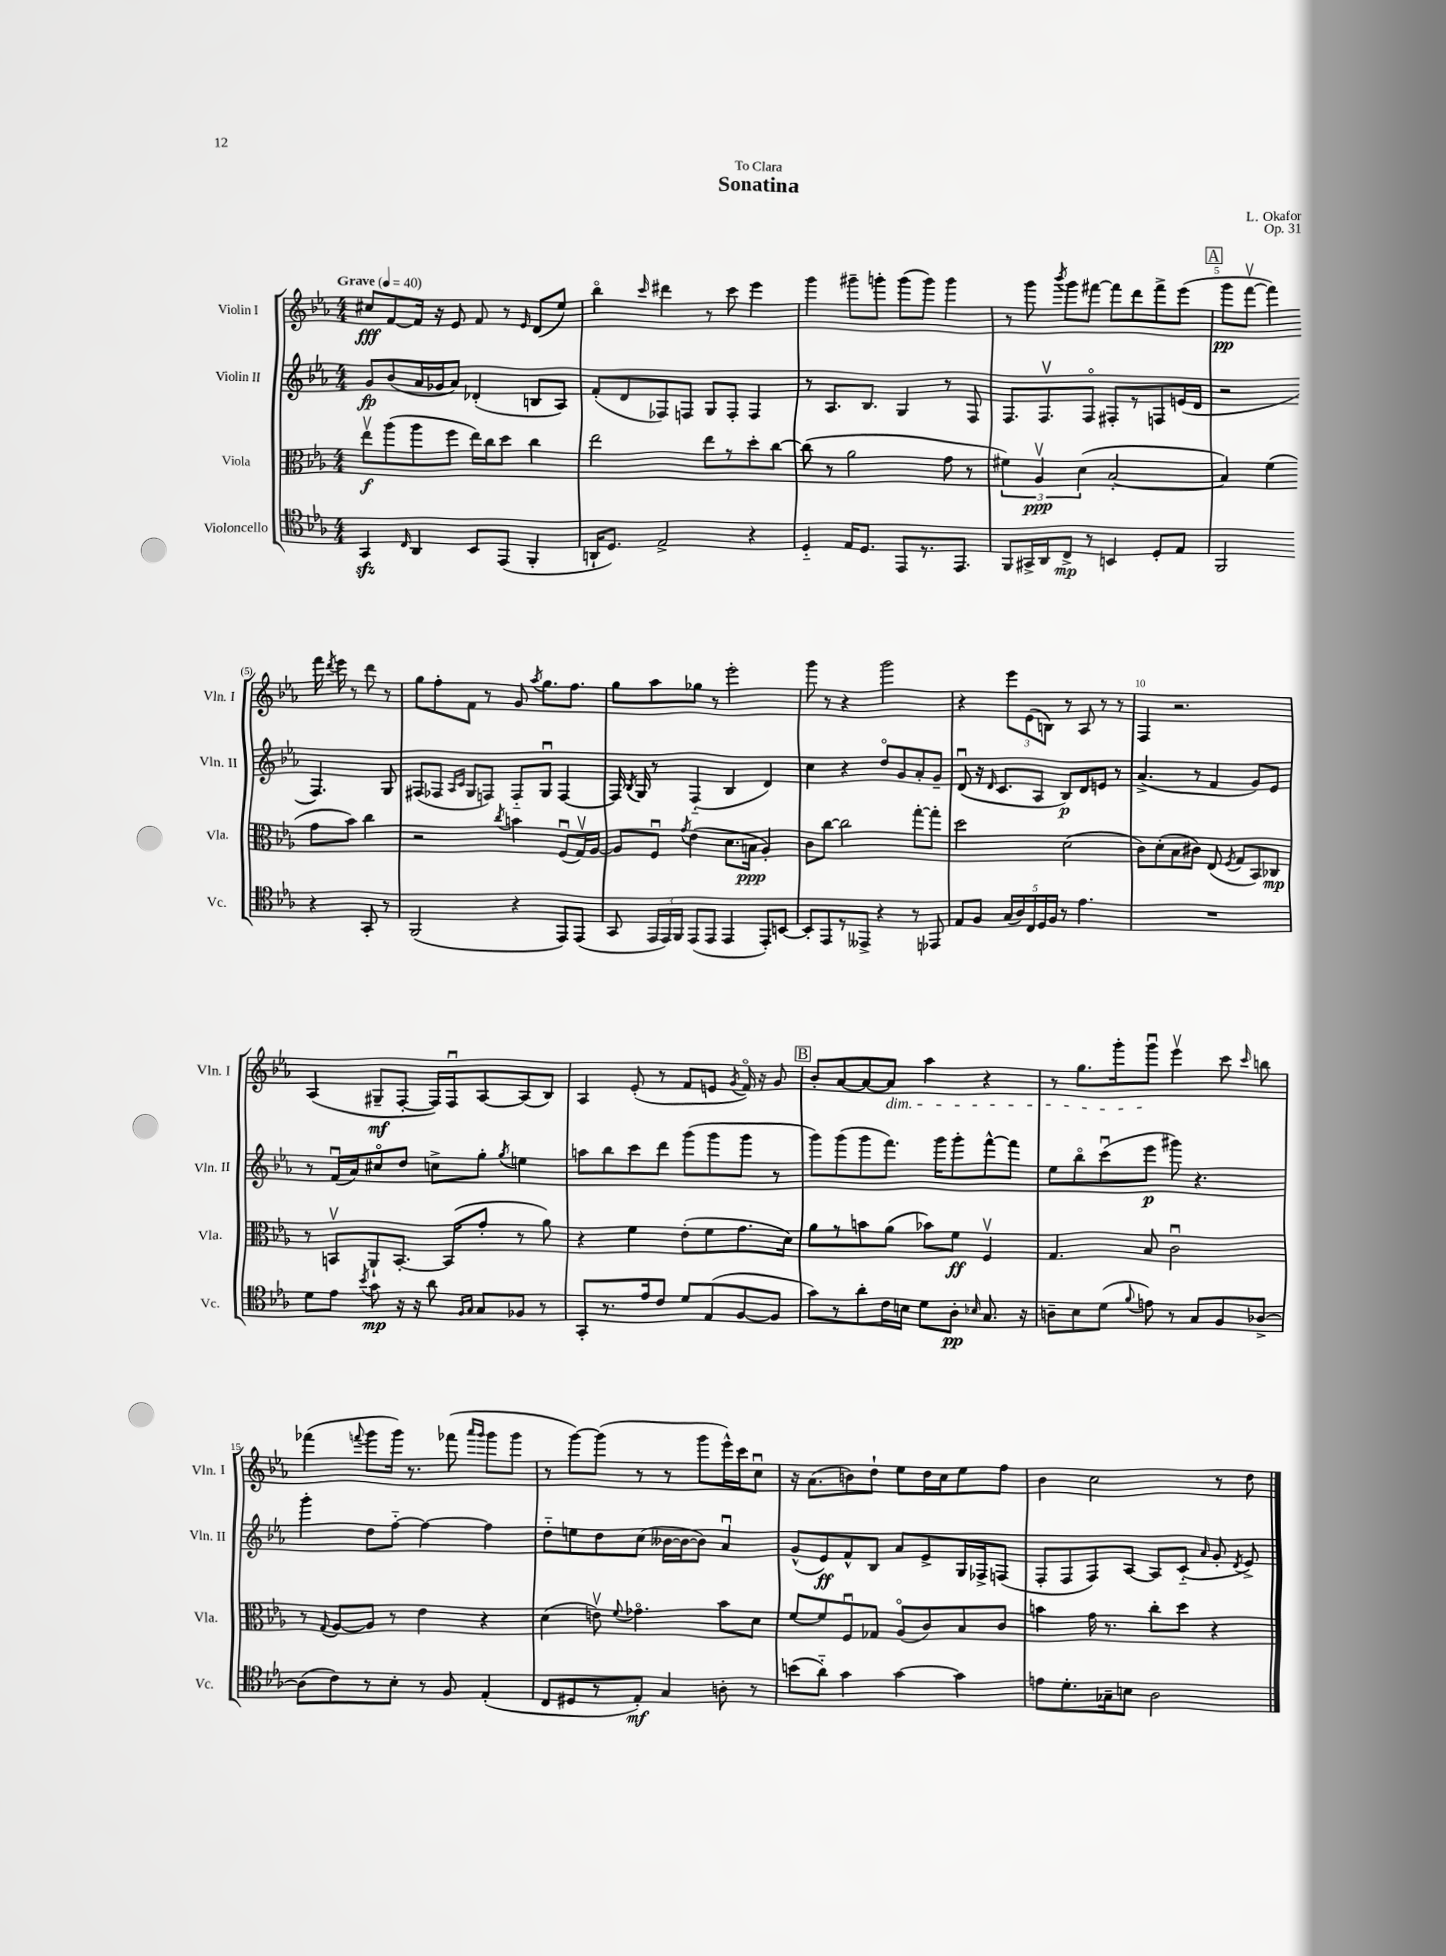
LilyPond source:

\header { title = "Sonatina" composer = "L. Okafor" dedication = "To Clara" opus = "Op. 31" }
<<
\new StaffGroup <<
\new Staff = "s0" \with { instrumentName = "Violin I" shortInstrumentName = "Vln. I" } {
    \clef treble \key ees \major \numericTimeSignature \time 4/4 \tempo "Grave" 4 = 40
    \autoBeamOff cis''8[\fff f'8~ f'16] r16 ees'8 f'8 r8 \grace { ees'16 } d'8[( ees''8]) |
    bes''4\flageolet \grace { c'''16 } dis'''4 r8 c'''8 ees'''4 |
    g'''4 gis'''8[-- g'''8]-. g'''8[( g'''8]) g'''4 |
    r8 g'''8 \acciaccatura { bes'''8 } g'''8[ fis'''8]~ fis'''8[ d'''8 fis'''8-> ees'''8]( |
    \mark \markup { \box "A" } g'''8[\pp f'''8]~\upbow f'''4) f'''16 \acciaccatura { d'''8 } ees'''16 r8 d'''8 r8 |
    g''8[ f''8-. f'8] r8 g'8 \acciaccatura { aes''8 } g''8.[ f''8.] |
    g''8[ aes''8 ges''8] r8 ees'''2-. |
    g'''8 r8 r4 g'''2 |
    r4 \tuplet 3/2 { ees'''8[ ees'8( b8]) } r8 aes8 r8 r8 |
    f4 r2. |
    aes4( gis8[--\mf f8]~-. f16[) f16\downbow aes8~ aes8( bes8]) |
    aes4 ees'8-.( r8 f'8[ e'8] \acciaccatura { g'8 } f'16\flageolet) r16 g'8 |
    \mark \markup { \box "B" } bes'8[-. aes'8~ aes'8~ aes'8]\dim aes''4 r4 |
    r8 g''8.[ g'''16-. g'''8]\downbow\! ees'''4\upbow c'''8 \grace { c'''16 } b''8 |
    fes'''4( \appoggiatura { f'''8 } g'''8[ g'''16]) r8. fes'''8( \grace { aes'''16[ g'''16] } g'''8[ g'''8] |
    r8 g'''8[~) g'''8]( r8 r8 g'''8[ ees'''16-^) c'''16 c''8]\downbow |
    r16 aes'8.[( b'8) d''8]-! ees''8[ d''16 c''16 ees''8 f''8] |
    bes'4 c''2 r8 d''8 \bar "|." |
}
\new Staff = "s1" \with { instrumentName = "Violin II" shortInstrumentName = "Vln. II" } {
    \clef treble \key ees \major \numericTimeSignature \time 4/4
    \autoBeamOff g'8[\fp bes'8( aes'16 ges'16 aes'8]) des'4-.( b8[ aes8]) |
    f'8[-.( d'8 fes8) f8] g8[ f8]-. f4 |
    r8 aes8.[ bes8.] g4 r8 f8 |
    f8.[ f8.\upbow f8]\flageolet fis8[-. r8 f8 e'16( d'16] |
    \mark \markup { \box "A" } r2 f4.) g8 |
    fis8[( fes8] \grace { aes16[ c'16] } g8[ f8]) f8[-_ g8]\downbow f4~ |
    f16 \acciaccatura { bes8 } g16 r8 f4-_( bes4 d'4) |
    c''4 r4 d''8[\flageolet g'8 aes'8-. g'8]-- |
    d'8\downbow( r16 \grace { d'16 } c'8.[ aes8] bes8[\p) d'8 e'8] r8 |
    aes'4.->( r8 f'4 g'8[) ees'8] |
    r8 f'16[\downbow( aes'16) cis''8\flageolet d''8] c''8[-> g''8]-. \acciaccatura { g''8 } e''4 |
    a''8[ bes''8 c'''8 d'''8] g'''8[( g'''8 g'''8] r8 |
    \mark \markup { \box "B" } g'''8[) g'''8( g'''8 f'''8.]) g'''16[ g'''8-. f'''8~-^ f'''8] |
    ees''8[ bes''8\flageolet c'''8\downbow( ees'''8]\p gis'''8) r4. |
    g'''4-. d''8[ f''8]~-_ f''4~ f''4 |
    d''8[-_ e''8 d''8 c''8]( beses'16[~ beses'16~ beses'8]) aes'4\downbow |
    g'8[-^( ees'8\ff) f'8-^ bes8] aes'8[ ees'8-> g16 fes16-> f8]( |
    f8[-. f8 f8) aes8]~ aes8[ c'8]-_( \grace { aes'16 } g'8-. \acciaccatura { d'8 } ees'8->) \bar "|." |
}
\new Staff = "s2" \with { instrumentName = "Viola" shortInstrumentName = "Vla." } {
    \clef alto \key ees \major \numericTimeSignature \time 4/4
    \autoBeamOff ees''8[\upbow\f aes''8( aes''8 f''8] ees''16[) c''16 d''8] c''4 |
    ees''2 ees''8[ r8 d''8-. c''8]~ |
    c''8( r8 aes'2 g'8 r8 |
    \tuplet 3/2 { fis'4) aes4\upbow\ppp d'4( } bes2~-. |
    \mark \markup { \box "A" } bes4) f'4( g'8[ bes'8]) c''4 |
    r2 \acciaccatura { c''8 } b'4 f8[\downbow( g16\upbow) aes16]~ |
    aes8[ f8]\downbow \acciaccatura { g'8 } ees'4( d'8.[ b16]\ppp aes4-.) |
    c'8[ c''8]~ c''2 g''8[~-. g''8]-. |
    d''2 d'2( |
    c'8[) d'8-.( bes8 cis'8]) ees8( \acciaccatura { f8 } g8[ bes,8) ces8]\mp |
    r8 b,8[\upbow aes,8-! b,8.]~-. b,16[( g'8]-. r8 aes'8) |
    r4 f'4 ees'8[-.( f'8 g'8. d'16]) |
    \mark \markup { \box "B" } aes'8[ r8 b'8 aes'8]( bes'8[) f'8]\ff f4\upbow |
    g4. bes8 c'2\downbow |
    r8 \appoggiatura { g8 } aes8[~ aes8] r8 ees'4 r4 |
    d'4( e'8\upbow) \appoggiatura { f'8 } ges'4.\flageolet bes'8[ d'8] |
    f'8[~ f'8 f8\downbow ges8] aes8[\flageolet( c'8) bes8 c'8] |
    b'4 g'16 r8. c''8[-. d''8] r4 \bar "|." |
}
\new Staff = "s3" \with { instrumentName = "Violoncello" shortInstrumentName = "Vc." } {
    \clef tenor \key ees \major \numericTimeSignature \time 4/4
    \autoBeamOff g,4\sfz \grace { c16 } aes,4 bes,8[ ees,8]( f,4-. |
    a,16[-! d8.]) ees2-> r4 |
    d4-_ ees16[ d8.] ees,8[ r8. ees,8.] |
    f,8[ gis,16-> aes,16 c8]->\mp r8 b,4 d8[-. ees8] |
    \mark \markup { \box "A" } f,2 r4 g,8-. r8 |
    f,2( r4 ees,8[) ees,8]( |
    g,8 \tuplet 3/2 { ees,16[ ees,16) f,16] } ees,8[( ees,8] ees,4 ees,8[-.) b,8]~ |
    b,8[-. ees,8 r8 eeses,8]-> r4 r8 ees,8 |
    ees8[ f8] \tuplet 5/4 { g16[( aes16) c16 d16 f16] } r8 ees'4. |
    R1 |
    d'8[ ees'8] \acciaccatura { bes'8 } g'8\mp r16 r16 aes'8 \grace { f16[ g16] } g8[ fes8] r8 |
    g,8[-. r8. ees'16 c'8] d'8[ ees8( f8~ f8] |
    \mark \markup { \box "B" } g'8[) r8 aes'8-. c'16 b16] d'8[ aes8]-.\pp \grace { bes16 } g8. r16 |
    a8[-- bes8 d'8]( \appoggiatura { f'8 } e'8) r8 g8[ f8 aes8]~-> |
    aes8[( c'8) r8 bes8]-. r8 f8 ees4-.( |
    c8[ dis8 r8 ees8]-.\mf) g4 a8-. r8 |
    b'8[( aes'8]-_) g'4 g'4~ g'4 |
    e'8[ d'8.-. ges16-- b8] aes2 \bar "|." |
}
>>
>>
\layout { \context { \Score \override BarNumber.break-visibility = ##(#f #t #t) barNumberVisibility = #(every-nth-bar-number-visible 5) } }
